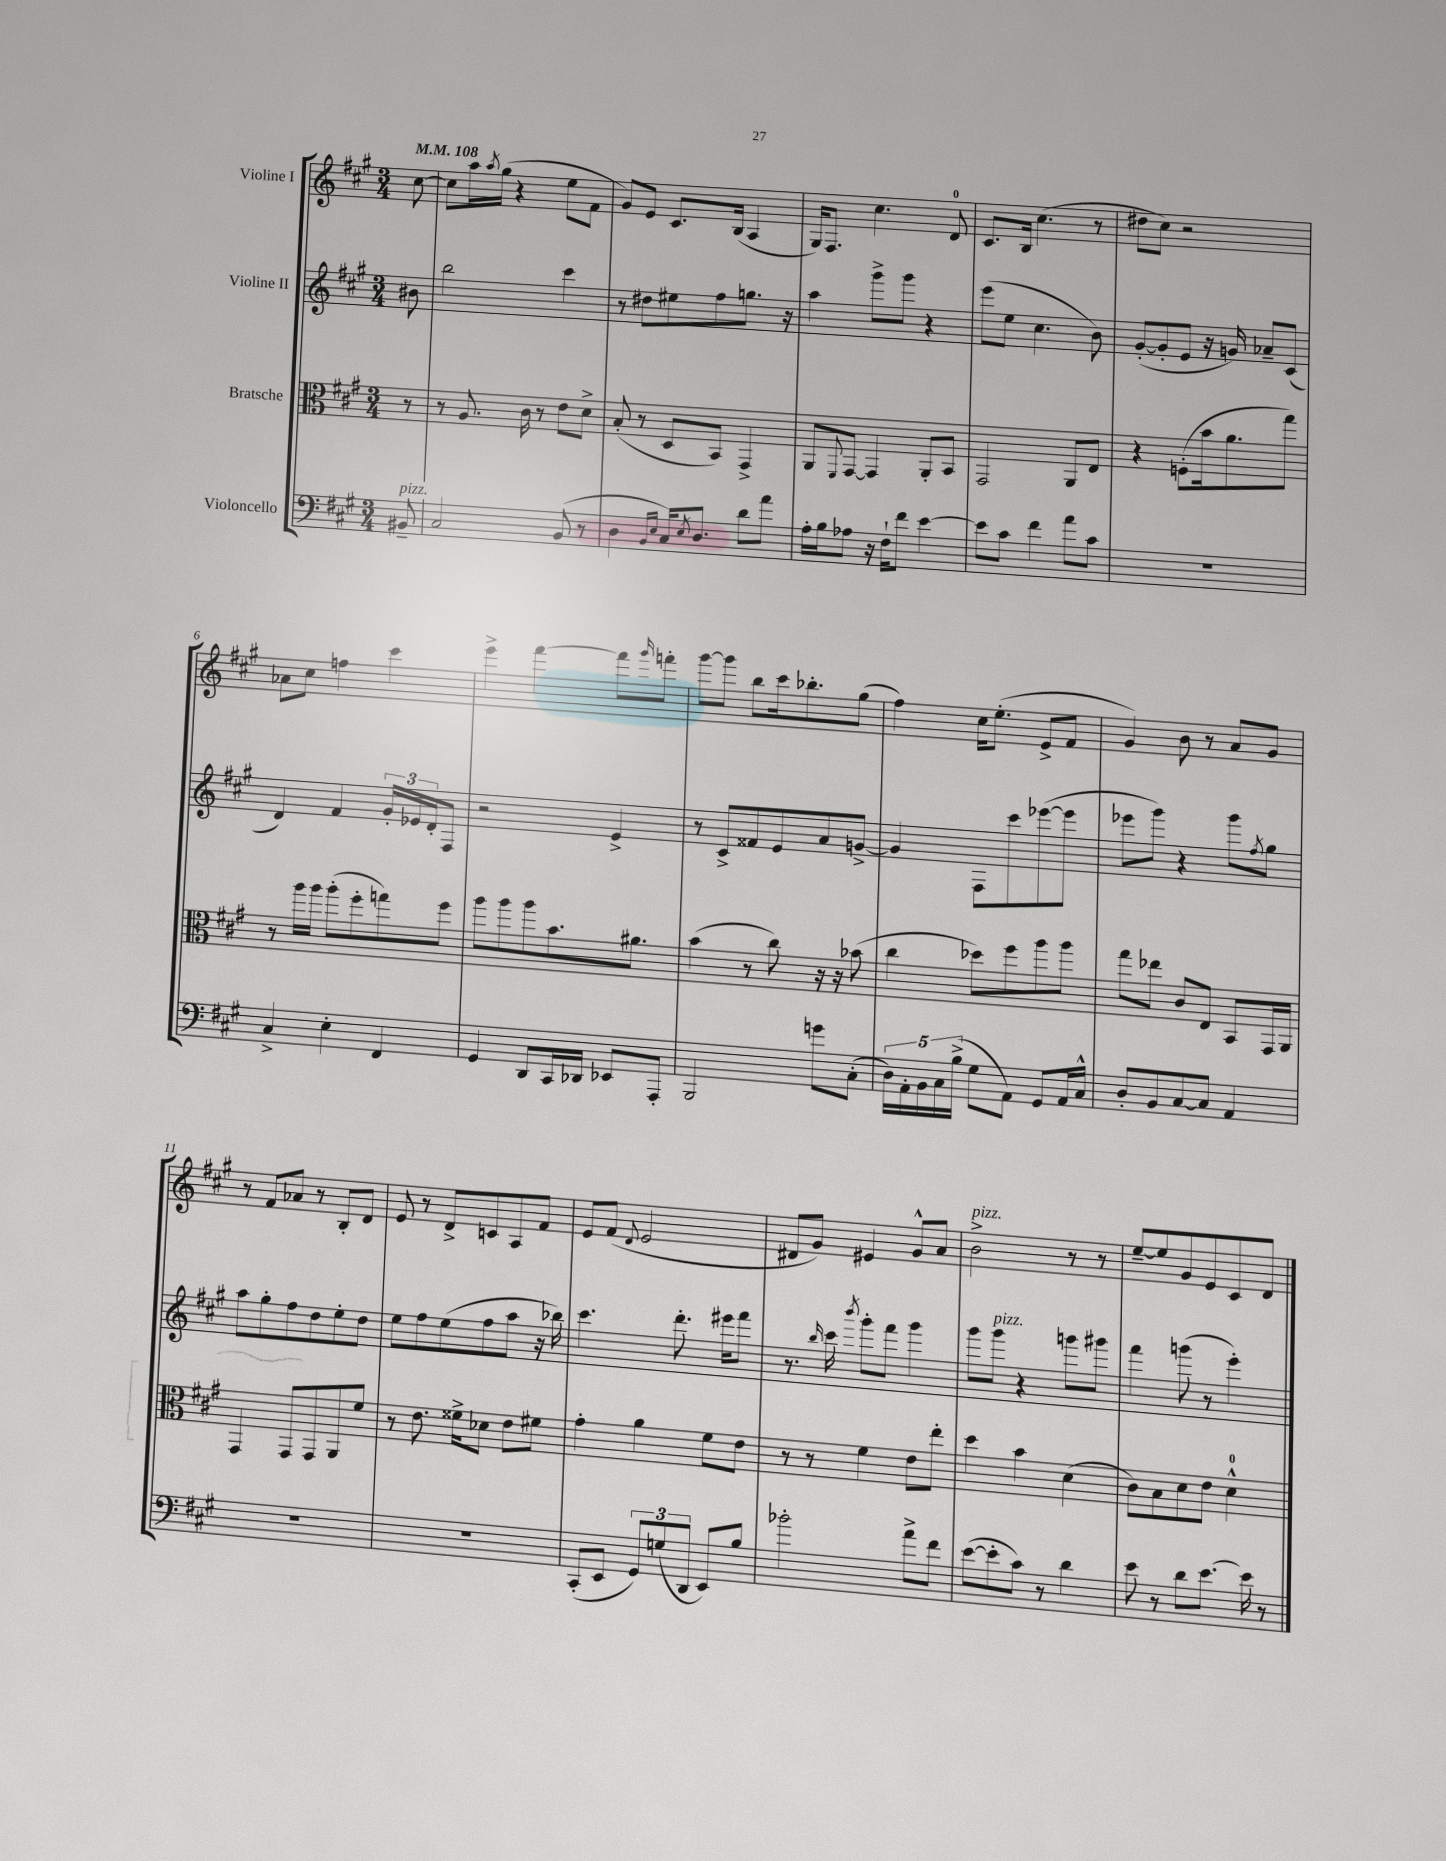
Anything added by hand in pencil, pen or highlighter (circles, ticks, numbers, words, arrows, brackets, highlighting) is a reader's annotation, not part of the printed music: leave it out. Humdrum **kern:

**kern	**kern	**kern	**kern
*staff4	*staff3	*staff2	*staff1
*clefF4	*clefC3	*clefG2	*clefG2
*k[f#c#g#]	*k[f#c#g#]	*k[f#c#g#]	*k[f#c#g#]
*M3/4	*M3/4	*M3/4	*M3/4
*MM108	*MM108	*MM108	*MM108
8BB#~/	8r	8b#\	[8cc#\
=	=	=	=
2C#/	8r	2bb\	8cc#\]L
.	8.A/	.	16aa\L
.	.	.	8qaa/
.	.	.	(16gg#\JJ
.	.	.	4r
.	16c#\	.	.
.	8r	.	.
(8BB/	8e\L	4ccc#\	8ee\L
8r	8d^\J	.	8f#\J
=	=	=	=
4D\	(8B'/	8r	8g#/L)
.	8r	8dd#\L	8e/J
16qqBB/LL	.	.	.
16qqE/JJ	.	.	.
16C#/LK)	8D/L	8ee#\	8.c#/L
8qE/	.	.	.
8.D/J	.	.	.
.	8BB/J)	8ff#\	.
.	.	.	(16B/Jk
8d\L	4GG#^/	8.gg\J	4A/
8a\J	.	.	.
.	.	16r	.
=	=	=	=
16A'\LL	8AA/L	4aa\	16G#/LK)
16B\J	.	.	8.F#/J
.	8qqFF#/	.	.
8A-\J	[8GG#/J	.	.
16r	4GG#/]	8ggg#^\L	4.cc#\
16F#`\LK	.	.	.
8f#\J	.	8ggg#\J	.
[4e\	8AA'/L	4r	.
.	8BB/J	.	8d/
=	=	=	=
8e\]L	2GG#/	(8eee\L	8.c#/L
8c#\J	.	8ee\J	.
.	.	.	16B/Jk
4f#\	.	4.cc#\	(4.cc#\
8a\L	8AA/L	.	.
8c#\J	8E/J	8b\)	8r
=	=	=	=
2.r	4r	([8g#'/L	8dd#\L
.	.	8g#'/]	8cc#\J)
.	(8F'\L	8e/J	2r
.	16b\k	16r	.
.	8.a\	16g/)	.
.	.	8a-~/L	.
.	8gg#\J)	(8c#/J	.
=	=	=	=
4C#^/	8r	4d/)	8a-\L
.	16aa\LL	.	8cc#\J
.	16aa\JJ	.	.
4E'\	(8aa'\L	4f#/	4ff\
.	8ff#'\	.	.
4FF#/	8gg\)	24g#'/LL	4ccc#\
.	.	24e-/	.
.	.	24d'/J	.
.	8ff#\J	8F#/J	.
=	=	=	=
4GG#/	8aa\L	2r	4eee^\
.	8aa\	.	.
8DD/L	8aa\	.	[4fff#\
16CC#/L	8.b\	.	.
16DD-/JJ	.	.	.
8EE-/L	.	4e^/	8fff#\]L
.	8.a#\J	.	.
.	.	.	16qqggg#/
8AAA'/J	.	.	8fff'\J
=	=	=	=
2BBB/	(4b\	8r	[8ggg#\L
.	.	8c#^/L	8ggg#\]J
.	8r	8f##/	8bb\L
.	8cc#\)	8e/	16ccc#\k
.	.	.	8.bb-'\
8g\L	16r	8a/	.
.	16r	.	.
(8C#'\J	(8b-\	[8g^/J	(8gg#\J
=	=	=	=
20D\LL)	4cc#\	4g/]	4ff#\)
20AA'\	.	.	.
20BB\	.	.	.
20C#\	.	.	.
(20B^\JJ	.	.	.
8G#\L	8dd-\L)	8F#\L	16cc#\LK
.	.	.	(8.ee'\J
8AA\J)	8ff#\	8ccc#\	.
8GG#/L	8aa\	([8eee-\	8e^/L
16AA/L	8aa\J	8eee-\]J	8f#/J
16C#^^/JJ	.	.	.
=	=	=	=
8D'/L	8gg#\L	8eee-\L	4g#/)
8BB/	8ee-\J	8ggg#\J)	.
[8C#/	8c#/L	4r	8b\
8C#/]J	8E/J	.	8r
4AA/	8BB/L	8ggg#\L	8a/L
.	.	8qff#/	.
.	16GG#/L	8gg#\J	8g#/J
.	16AA/JJ	.	.
=	=	=	=
2.r	4GG#/	8aa\L	8r
.	.	8gg#'\	8f#/L
.	8GG#/L	8ff#\	8a-/J
.	8GG#/	8dd\	8r
.	8AA/	8ee'\	8B'/L
.	8f#/J	8dd\J	8d/J
=	=	=	=
2.r	8r	8ee\L	8e/
.	8.e\	8ff#\	8r
.	.	(8ee\	8d^/L
.	16f##^\LK	.	.
.	8d-\J	8ff#\	8c/
.	8e\L	8aa\J	8A/
.	8f#\J	16r	8f#/J
.	.	16bb-\)	.
=	=	=	=
(8CC#'/L	4g#'\	4.ccc#\	8e/L
8EE/J	.	.	(8f#/J
.	.	.	8qqd/
12GG#/L)	4a\	.	2e/
(12G/	.	.	.
.	.	8.ddd'\	.
12DD/J	.	.	.
8EE/L)	8f#\L	.	.
.	.	16eee#\LK	.
8B/J	8e\J	8fff#\J	.
=	=	=	=
2b-'\	8r	8.r	8d#/L
.	8r	.	8g#/J)
.	.	16qqbb/	.
.	.	16ccc#\	.
.	.	8qbbb/	.
.	4f#\	8ggg#'\L	4e#/
.	.	8fff#\J	.
8a^\L	8e\L	4ggg#\	8g#^^/L
8f#\J	8ee'\J	.	8a/J
=	=	=	=
([8e\L	4dd\	8ggg#\L	2b^\
8e'\]	.	8ggg#\J	.
8c#\J)	4b\	4r	.
8r	.	.	.
4d\	(4d\	8ggg\L	8r
.	.	8ggg#\J	8r
=	=	=	=
8e\	8c#\L)	4fff#\	[8ee~/L
8r	8B\	.	8ee/]
8d\L	8d\	(8ggg\	8g#/
[8.e\J	8e\J	8r	8e/
.	4d^^\	4eee'\)	8c#/
16e\]	.	.	.
8r	.	.	8d/J
==	==	==	==
*-	*-	*-	*-
